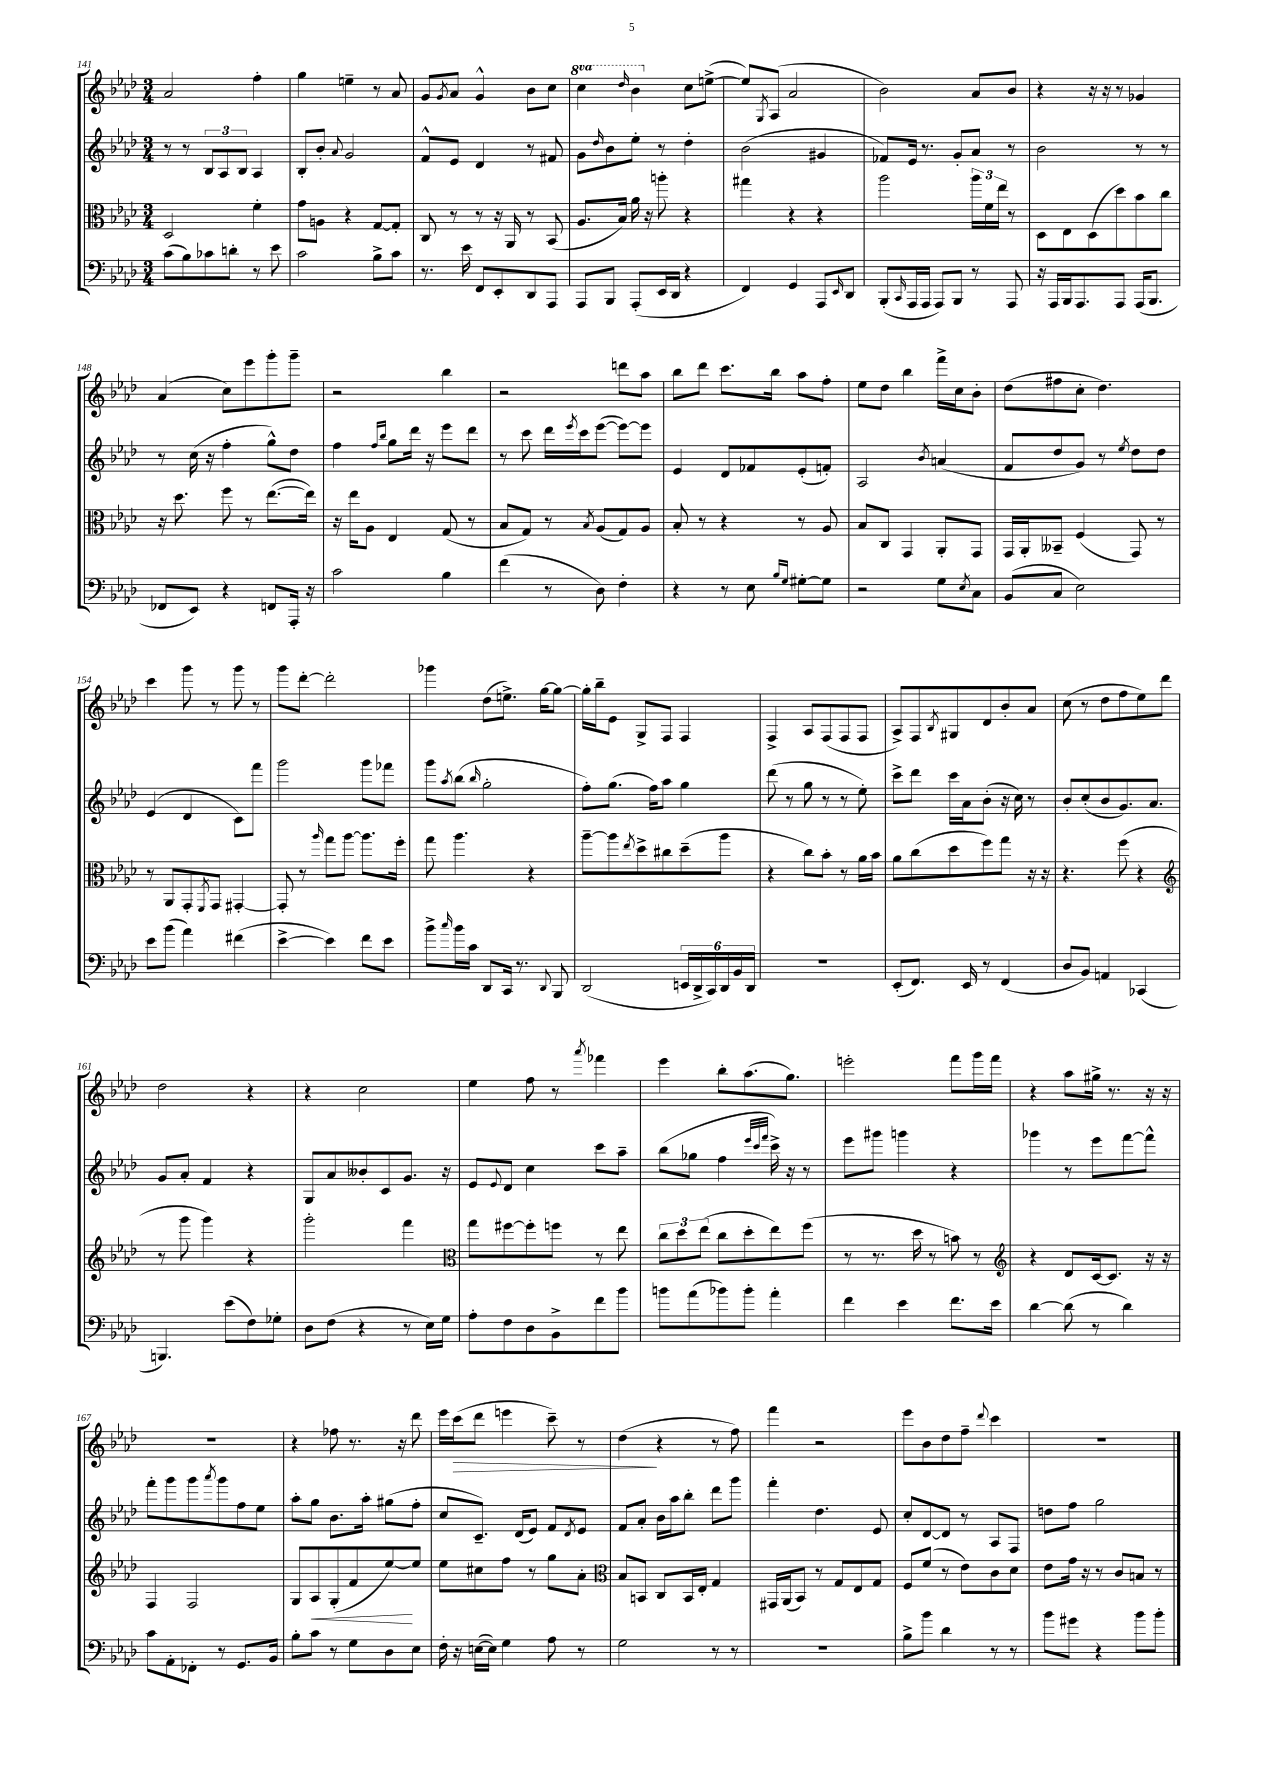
<<
\new StaffGroup <<
\new Staff = "s0" {
    \clef treble \key aes \major \numericTimeSignature \time 3/4 \set Staff.ottavationMarkups = #ottavation-simple-ordinals
    aes'2 f''4-. |
    g''4 e''4-- r8 aes'8 |
    g'8 \acciaccatura { g'8 } aes'8 g'4-^ bes'8 c''8 |
    \ottava #1 c'''4 \grace { des'''16 } bes''4 \ottava #0 c''8 e''8~->( |
    e''8) \acciaccatura { g8 } aes8( aes'2 |
    bes'2) aes'8 bes'8 |
    r4 r16 r16 r8 ges'4 |
    aes'4( c''8) ees'''8 g'''8-. g'''8-- |
    r2 bes''4 |
    r2 d'''8 aes''8 |
    bes''8 des'''8 c'''8. bes''16 aes''8 f''8-. |
    ees''8 des''8 bes''4 f'''16-> c''16 bes'8-. |
    des''8( fis''8 c''8-. des''4.) |
    c'''4 g'''8 r8 g'''8 r8 |
    g'''8 des'''8~-. des'''2-. |
    ges'''4 des''8( e''8.->) g''16~ g''8~ |
    g''16-. bes''16-- ees'8 g8-> f8 f4 |
    f4-> aes8 f8( f8 f8 |
    aes8->) f8 \acciaccatura { bes8 } gis8 des'8 bes'8-. aes'8 |
    c''8( r8 des''8 f''8 ees''8) des'''8 |
    des''2 r4 |
    r4 c''2 |
    ees''4 f''8 r8 \acciaccatura { aes'''8 } fes'''4 |
    ees'''4 bes''8-. aes''8.( g''8.) |
    e'''2-. f'''8 g'''16 f'''16 |
    r4 aes''8 gis''16-> r8. r16 r16 |
    R2. |
    r4 fes''8 r8. r16 des'''8 |
    ees'''16 c'''16\>( des'''8 e'''4 c'''8--) r8 |
    des''4\!( r4 r8 f''8) |
    f'''4 r2 |
    ees'''8 bes'8 des''8 f''8-- \appoggiatura { des'''8 } c'''4 |
    R2. \bar "|." |
}
\new Staff = "s1" {
    \clef treble \key aes \major \numericTimeSignature \time 3/4
    r8 r8 \tuplet 3/2 { bes8 aes8 bes8 } aes4 |
    bes8-. bes'8-. \appoggiatura { aes'8 } g'2 |
    f'8-^ ees'8 des'4 r8 fis'8 |
    g'8 \grace { des''16 } bes'8 ees''8-. r8 des''4-. |
    bes'2( gis'4 |
    fes'8) ees'16 r8. g'8-. aes'8 r8 |
    bes'2 r8 r8 |
    r8 c''16( r16 f''4-. g''8-^) des''8 |
    f''4 \grace { f''16 bes''16 } g''8 des'''16 r16 ees'''8 des'''8 |
    r8 c'''8 des'''16 \acciaccatura { ees'''8 } c'''16 ees'''8~( ees'''8~) ees'''8 |
    ees'4 des'8 fes'8 ees'8-.( f'8-.) |
    aes2 \acciaccatura { bes'8 } a'4( |
    f'8 des''8 g'8) r8 \acciaccatura { ees''8 } des''8 des''8 |
    ees'4( des'4 c'8) f'''8 |
    g'''2 g'''8 fes'''8 |
    g'''8 \acciaccatura { aes''8 } bes''8( \grace { bes''16 } g''2-. |
    f''8-.) g''8.( f''16) aes''8 g''4 |
    des'''8( r8 g''8 r8 r8 ees''8-.) |
    c'''8-> des'''8 c'''16 aes'16 bes'8-.( r16 c''16) r8 |
    bes'8-. c''8-.( bes'8 g'8.) aes'8. |
    g'8 aes'8-. f'4 r4 |
    g8 aes'8 beses'8-. c'8 g'8. r16 |
    ees'8 \appoggiatura { ees'8 } des'8 c''4 c'''8 aes''8-- |
    bes''8( ges''8 f''4 \grace { ees'''32 c'''32 f'''32 } c'''16->) r16 r8 |
    ees'''8 gis'''8 g'''4 r4 |
    ges'''4 r8 ees'''8 f'''8~ f'''8-^ |
    f'''8-. g'''8 g'''8 \acciaccatura { aes'''8 } g'''8 f''8 ees''8 |
    aes''8-. g''8 bes'8. aes''16-. gis''8( f''8-. |
    c''8 c'8.--) des'16( ees'8) f'8 \acciaccatura { des'8 } ees'8 |
    f'8 aes'8-. bes'16 aes''16 bes''8-. des'''8 g'''8 |
    f'''4-. des''4. ees'8 |
    c''8-. des'8~ des'8 r8 aes8 f8 |
    d''8 f''8 g''2 \bar "|." |
}
\new Staff = "s2" {
    \clef alto \key aes \major \numericTimeSignature \time 3/4
    des2 f'4-. |
    g'8 a8 r4 g8~ g8-. |
    c8 r8 r8 r16 aes,16 r8 bes,8( |
    aes8. bes16) aes'16 r16 a''8-. r4 |
    gis''4 r4 r4 |
    aes''2 \tuplet 3/2 { aes''16 f'16 ees''16 } r8 |
    des8 ees8 des8( des''8) bes'8 c''8 |
    r16 des''8. f''8 r8 ees''8.~( ees''16) |
    r16 ees''16 aes8 ees4 g8( r8 |
    bes8 g8) r8 \acciaccatura { bes8 } aes8( g8) aes8 |
    bes8-. r8 r4 r8 aes8 |
    bes8 c8 g,4 aes,8-. g,8 |
    g,16 aes,16-. beses,8-- f4( g,8) r8 |
    r8 aes,8 g,8-. \acciaccatura { f,8 } g,8 gis,4~-. |
    gis,8-. r8 \grace { aes''16 } g''8 aes''8~ aes''8. f''16-. |
    g''8 aes''4. r4 |
    aes''8~-- aes''8 \acciaccatura { ees''8 } des''8-> cis''8 des''8--( aes''8 |
    r4 c''8) bes'8-. r8 aes'16 bes'16 |
    aes'8 c''8( des''8 f''8) g''8 r16 r16 |
    r4. f''8( r4 |
    \clef treble r8 g'''8 g'''4) r4 |
    g'''2-. f'''4 |
    \clef alto g''8 fis''8~ fis''8-. f''8 r8 ees''8 |
    \tuplet 3/2 { c''8 des''8 ees''8( } c''8 des''8-. ees''8) f''8( |
    r8 r8. des''16 r8 b'8) r8 |
    \clef treble r4 des'8 c'16~ c'8. r16 r16 |
    f4 f2 |
    g8 aes8\< g8-.( f'8 ees''8~\!) ees''8 |
    ees''8 cis''8 f''8 r8 g''8 aes'8-. |
    \clef alto bes8 b,8 c8 b,16 ees16-. g4 |
    gis,16 aes,16( bes,8) r8 g8 ees8 g8 |
    f8 f'8( r8 ees'8) c'8 des'8 |
    ees'8 g'16 r16 r8 c'8 b8 r8 \bar "|." |
}
\new Staff = "s3" {
    \clef bass \key aes \major \numericTimeSignature \time 3/4
    c'8( bes8) ces'8 d'8-. r8 ees'8 |
    c'2 bes8-> c'8 |
    r8. ees'16 f,8 ees,8-. des,8 aes,,8 |
    aes,,8 bes,,8 aes,,8-.( ees,16 des,16 r4 |
    f,4) g,4 aes,,8 \grace { ees,16 } des,8 |
    bes,,8-.( \grace { c,16 } aes,,16 aes,,16 aes,,8) bes,,8 r8 aes,,8 |
    r16 aes,,16 bes,,16 aes,,8. aes,,8 aes,,16( bes,,8. |
    fes,8 ees,8) r4 f,8 aes,,16-. r16 |
    c'2 bes4 |
    f'4( r8 des8) f4-. |
    r4 r8 ees8 \grace { bes16 g16 } gis8~-. gis8 |
    r2 g8 \acciaccatura { ees8 } c8 |
    bes,8( c8 ees2) |
    ees'8 bes'8( aes'4) fis'4( |
    ees'4~-> ees'4) f'8 ees'8 |
    bes'8-> \grace { c''16 } bes'16 c'16 des,8 c,16 r8. \appoggiatura { des,8 } bes,,8 |
    des,2( \tuplet 6/4 { e,16 des,16-> c,16) des,16 bes,16 des,16 } |
    R2. |
    ees,8-.( f,8.) ees,16 r8 f,4( |
    des8 bes,8) a,4 ces,4( |
    b,,4.) ees'8( f8) ges8-. |
    des8 f8( r4 r8 ees16) g16 |
    aes8-. f8 des8 bes,8-> f'8 bes'8 |
    b'8 aes'8( bes'8) bes'8-. aes'4-. |
    f'4 ees'4 f'8. ees'16 |
    des'4~ des'8( r8 des'4) |
    c'8 aes,8-. fes,8-. r8 g,8. bes,16 |
    bes8-. c'8 r8 g8 des8 ees8 |
    f16-. r16 e16~( e16) g4 aes8 r8 |
    g2 r8 r8 |
    R2. |
    bes8-> bes'8 des'4 r8 r8 |
    bes'8 gis'8 r4 bes'8 bes'8-. \bar "|." |
}
>>
>>
\layout { \context { \Score currentBarNumber = #141 } }
